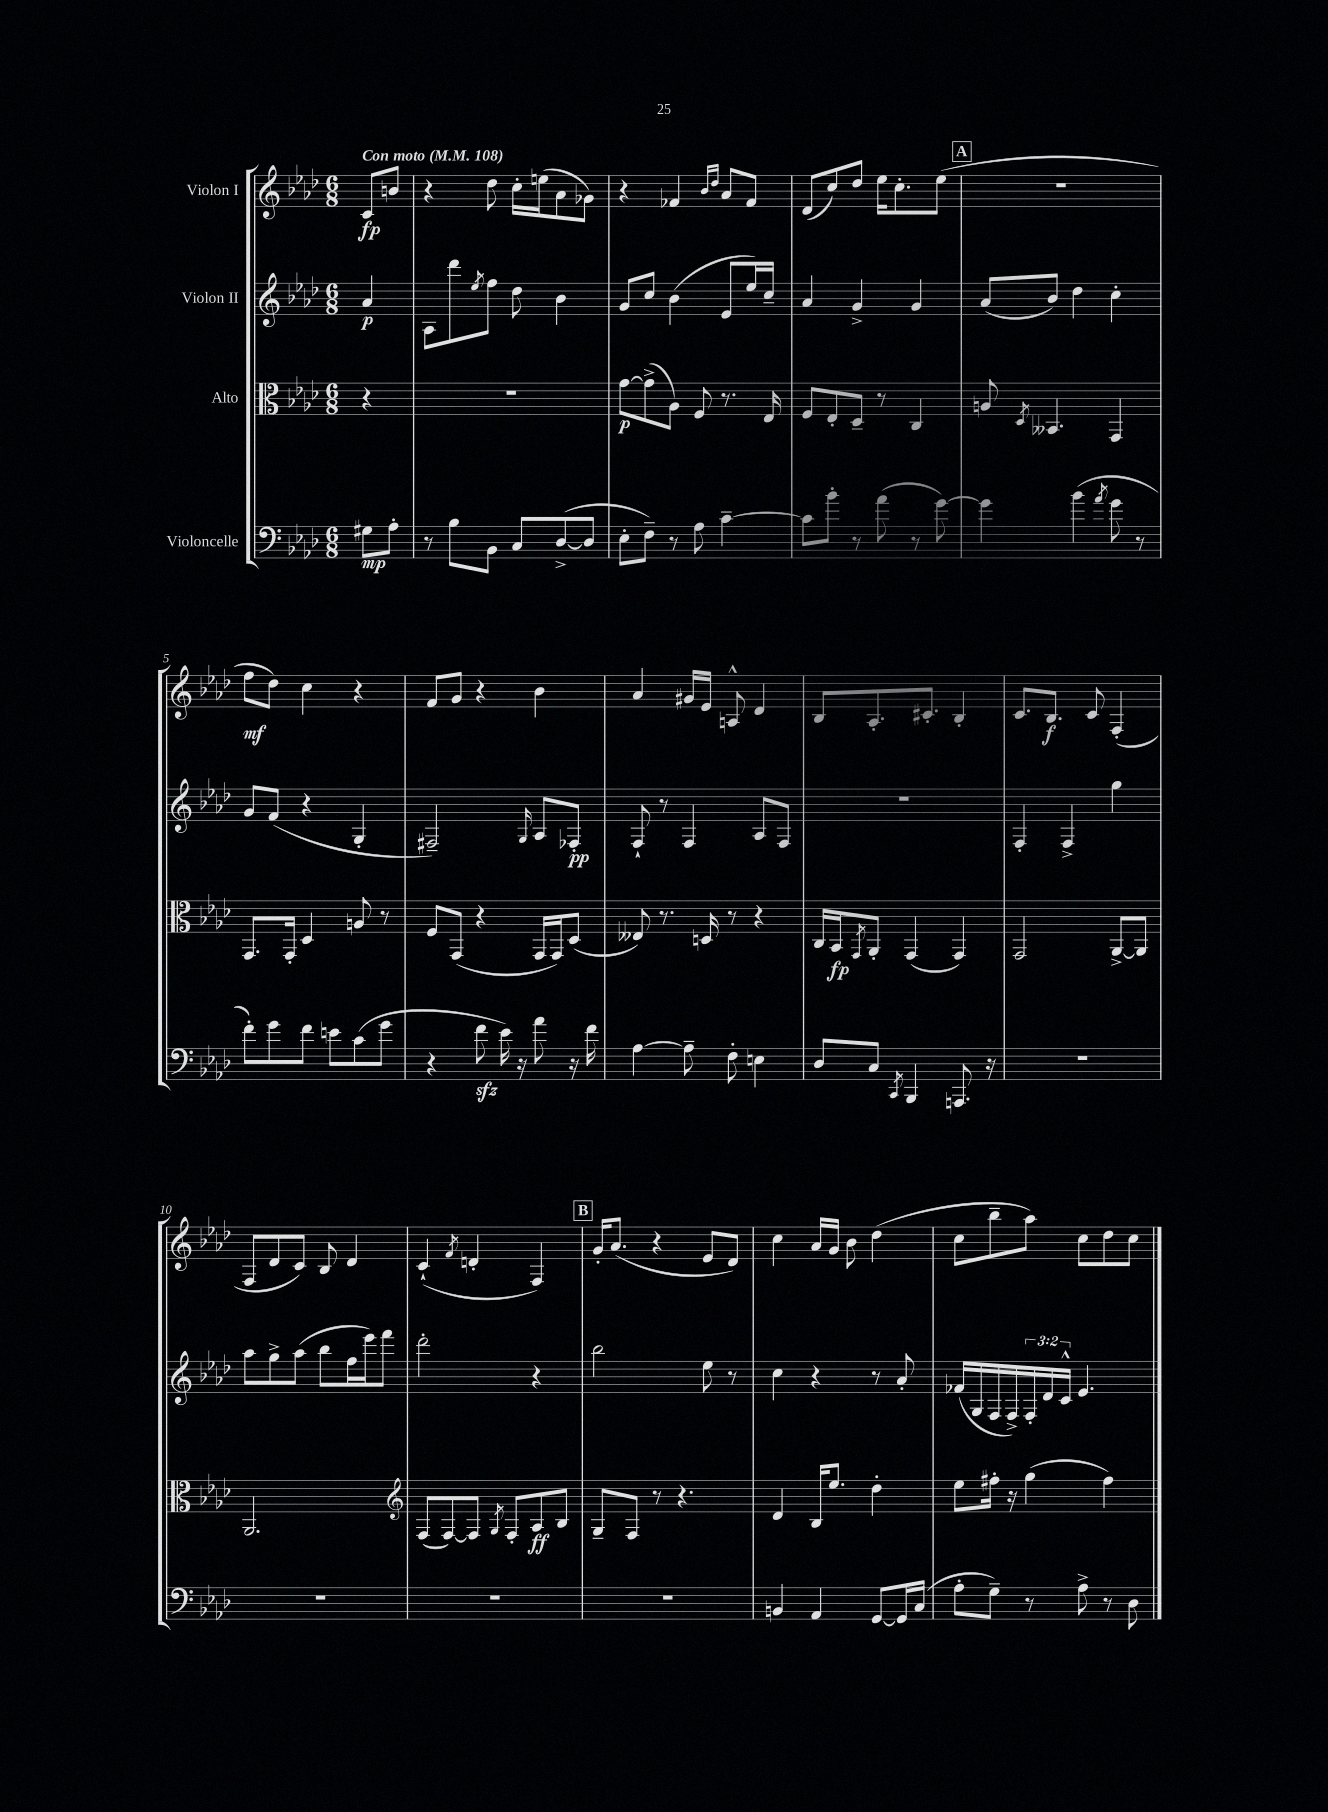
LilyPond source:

<<
\new StaffGroup <<
\new Staff = "s0" \with { instrumentName = "Violon I" } {
    \clef treble \key aes \major \numericTimeSignature \time 6/8 \partial 4 \tempo "Con moto" 4 = 108
    c'8\fp b'8 |
    r4 des''8 c''16-. e''16( aes'8 ges'8) |
    r4 fes'4 \grace { bes'16 des''16 } aes'8 fes'8 |
    des'8( c''8) des''8 ees''16 c''8.-. ees''8( |
    \mark \markup { \box "A" } R2. |
    f''8\mf des''8) c''4 r4 |
    f'8 g'8 r4 bes'4 |
    aes'4 gis'16 ees'16 a8-^ des'4 |
    bes8 aes8.-. cis'8.-. bes4-. |
    c'8. bes8.\f c'8 f4-.( |
    f8 des'8 c'8) bes8 des'4 |
    c'4-!( \acciaccatura { f'8 } d'4-. f4) |
    \mark \markup { \box "B" } g'16-. aes'8.( r4 ees'8 des'8) |
    c''4 aes'16 g'16 bes'8 des''4( |
    c''8 bes''8-- aes''8) c''8 des''8 c''8 \bar "|." |
}
\new Staff = "s1" \with { instrumentName = "Violon II" } {
    \clef treble \key aes \major \numericTimeSignature \time 6/8 \override Staff.TupletNumber.text = #tuplet-number::calc-fraction-text \partial 4
    aes'4\p |
    aes8 des'''8 \acciaccatura { ees''8 } f''8 des''8 bes'4 |
    g'8 c''8 bes'4( ees'8 ees''16) c''16-- |
    aes'4 g'4-> g'4 |
    \mark \markup { \box "A" } aes'8( bes'8) des''4 c''4-. |
    g'8 f'8( r4 g4-. |
    fis2--) \grace { g16 } aes8 fes8-.\pp |
    f8-! r8 f4 aes8 f8 |
    R2. |
    f4-. f4-> g''4 |
    aes''8 g''8-> aes''8( bes''8 f''16 ees'''16) f'''8 |
    des'''2-. r4 |
    \mark \markup { \box "B" } bes''2 ees''8 r8 |
    c''4 r4 r8 aes'8-. |
    fes'16( g16 f16 f16->) \tuplet 3/2 { f16-. des'16 c'16-^ } ees'4. \bar "|." |
}
\new Staff = "s2" \with { instrumentName = "Alto" } {
    \clef alto \key aes \major \numericTimeSignature \time 6/8 \partial 4
    r4 |
    R2. |
    g'8~\p g'8->( aes8) f8 r8. ees16 |
    f8 ees8-. des8-- r8 c4 |
    \mark \markup { \box "A" } a8 \acciaccatura { des8 } beses,4. g,4 |
    g,8. g,16-. des4 a8 r8 |
    f8 g,8( r4 g,16 g,16) des8( |
    eeses8) r8. d16 r8 r4 |
    c16 bes,16\fp \acciaccatura { g,8 } aes,8-. g,4( g,4) |
    g,2 aes,8~-> aes,8 |
    aes,2. |
    \clef treble f8( f8~) f8 \acciaccatura { g8 } f8-. aes8\ff bes8 |
    \mark \markup { \box "B" } g8-- f8 r8 r4. |
    des'4 bes16 ees''8. des''4-. |
    ees''8 fis''16-. r16 g''4( fis''4) \bar "|." |
}
\new Staff = "s3" \with { instrumentName = "Violoncelle" } {
    \clef bass \key aes \major \numericTimeSignature \time 6/8 \partial 4
    gis8\mp aes8-. |
    r8 bes8 bes,8 c8 des8~->( des8 |
    ees8-. f8--) r8 aes8 c'4~-- |
    c'8 bes'8-. r8 aes'8( r8 g'8~) |
    \mark \markup { \box "A" } g'4 bes'4( \acciaccatura { aes'8 } g'8 r8 |
    f'8-.) g'8 f'8 e'8 c'8( g'8 |
    r4 f'8\sfz ees'16) r16 aes'8 r16 f'16 |
    aes4~ aes8-- f8-. e4 |
    des8 c8 \acciaccatura { c,8 } bes,,4 a,,8. r16 |
    R2. |
    R2. |
    R2. |
    \mark \markup { \box "B" } R2. |
    b,4 aes,4 g,8~ g,16 c16( |
    aes8-. g8--) r8 aes8-> r8 des8 \bar "|." |
}
>>
>>
